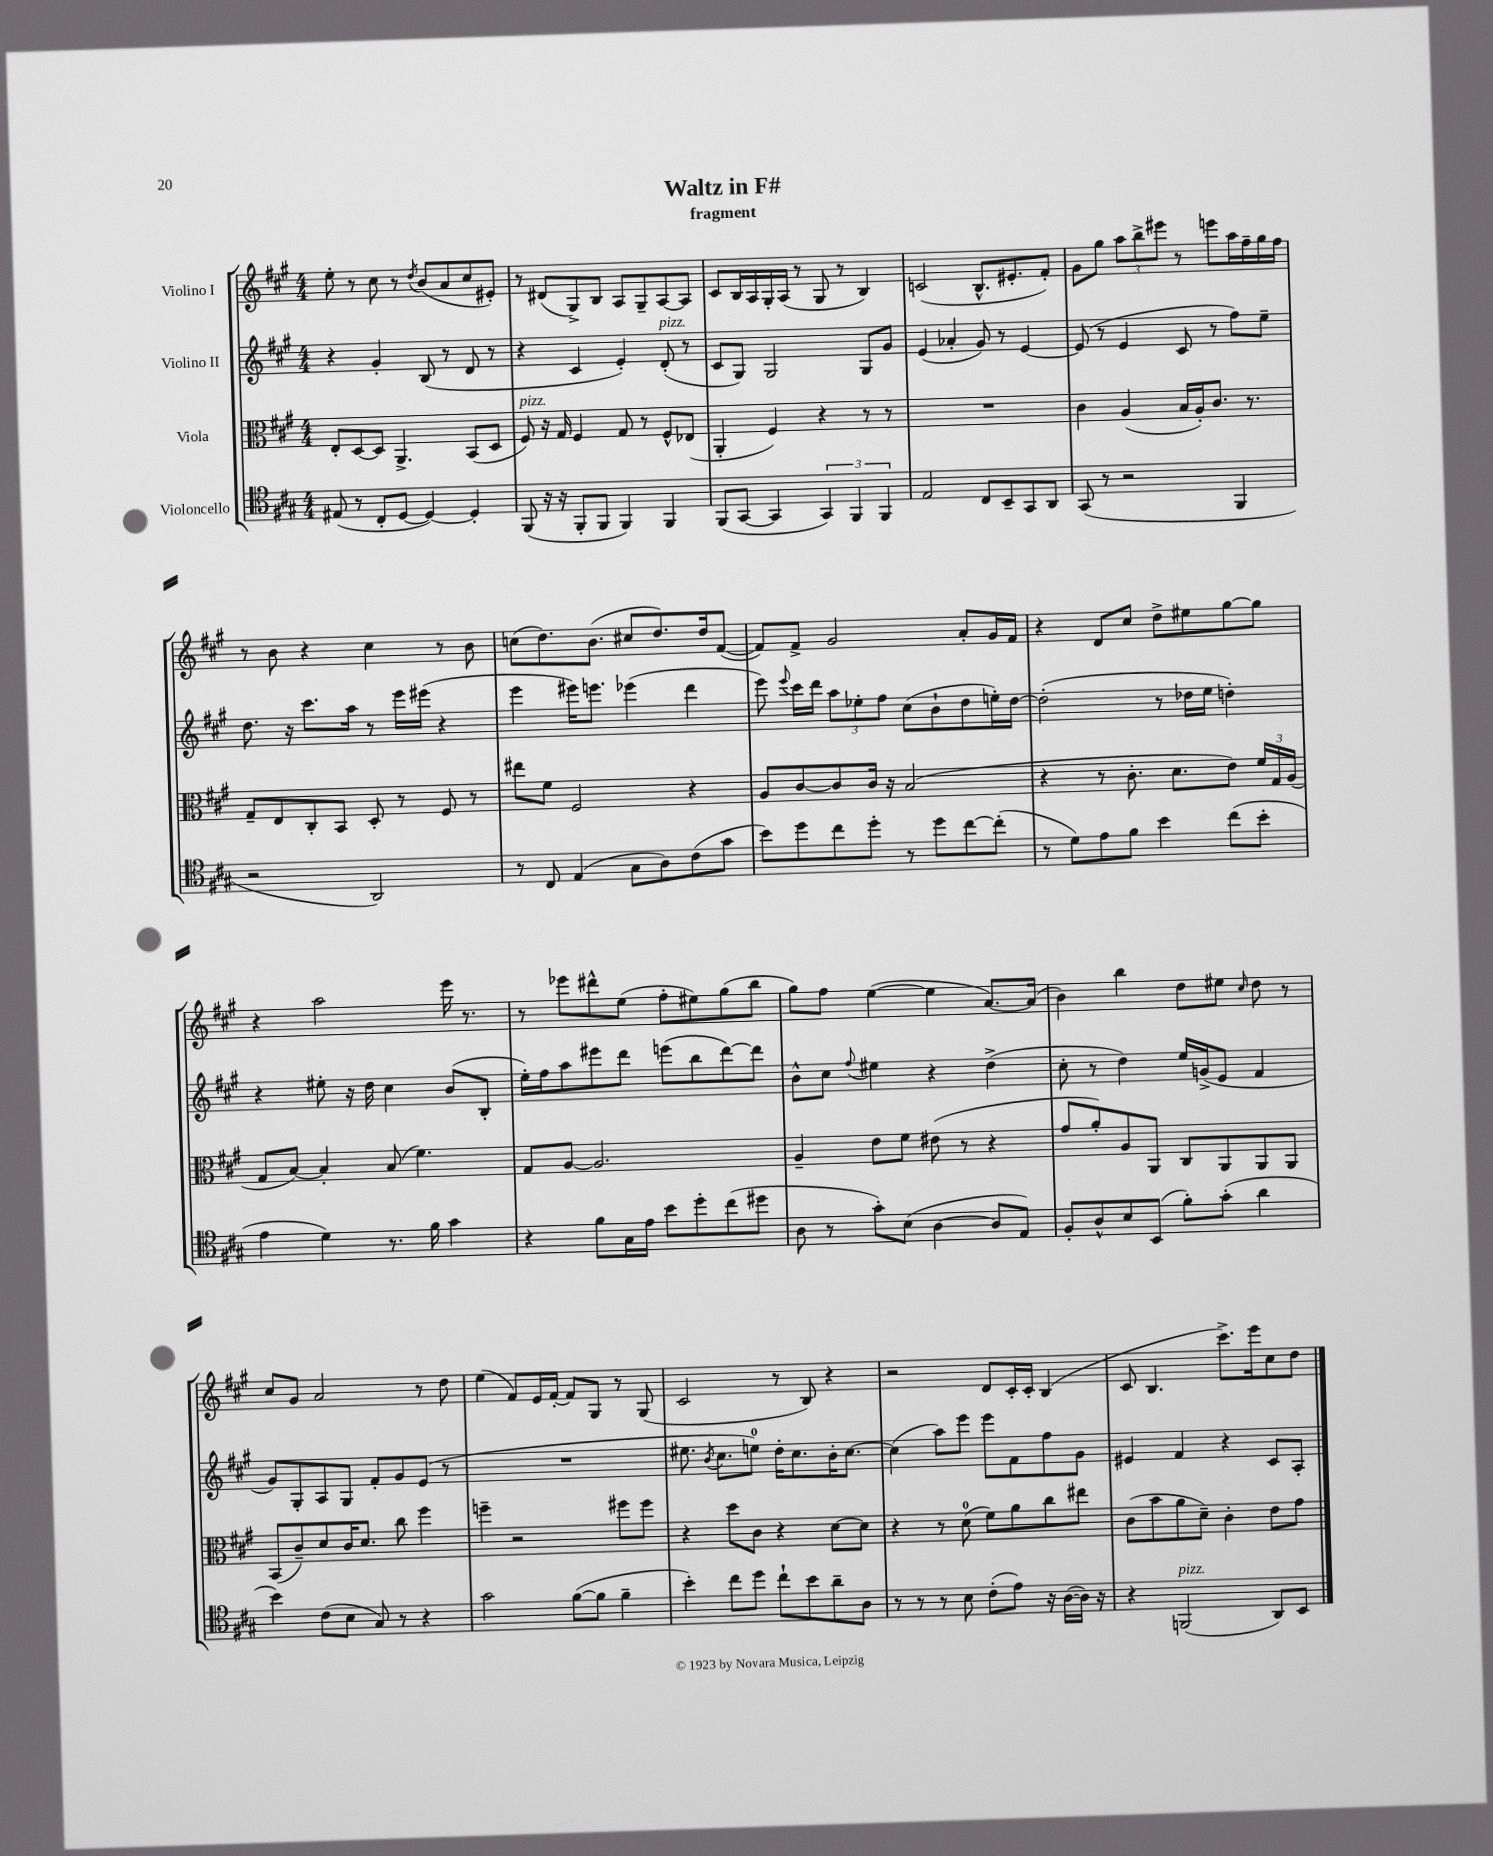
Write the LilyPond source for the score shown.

\header { title = "Waltz in F#" subtitle = "fragment" }
<<
\new StaffGroup <<
\new Staff = "s0" \with { instrumentName = "Violino I" } {
    \clef treble \key a \major \numericTimeSignature \time 4/4
    \autoBeamOff e''8-. r8 cis''8 r8 \acciaccatura { d''8 } b'8[( a'8 cis''8 eis'8]-.) |
    r8 dis'8[( gis8->) b8] a8[ gis8-- a8~ a8] |
    cis'8[ b16 a16 gis16-. a16]( r8 gis8 r8 b4) |
    c'2( b8.[-^ eis'8.-. fis'8]-.) |
    gis'8[ gis''8] \tuplet 3/2 { a''8[ b''8-> eis'''8] } r8 e'''8[ a''16 fis''16-- gis''16 fis''16] |
    r8 b'8 r4 cis''4 r8 b'8 |
    c''8[( d''8.) b'8.]( cis''8[ d''8.) d''16 fis'8]~( |
    fis'8[) fis'8]-> gis'2 a'8[-. gis'16 fis'16] |
    r4 d'8[ cis''8] d''8[-> eis''8 gis''8~ gis''8] |
    r4 a''2 e'''16 r8. |
    r8 ees'''8[ dis'''8-^ e''8]( fis''8[-. eis''8) gis''8( b''8] |
    gis''8[) fis''8] e''4~( e''4 a'8.[~) a'16]( |
    b'4) b''4 d''8[ eis''8] \grace { cis''16 } d''8 r8 |
    cis''8[ gis'8] a'2 r8 d''8 |
    e''4( fis'8[) e'16 fis'16]~-. fis'8[ gis8] r8 gis8( |
    cis'2 r8 b8) r4 |
    r2 d'8[ cis'16-. cis'16]-. b4( |
    cis'8 b4. cis'''8.[->) e'''16 cis''8 d''8] \bar "|." |
}
\new Staff = "s1" \with { instrumentName = "Violino II" } {
    \clef treble \key a \major \numericTimeSignature \time 4/4
    \autoBeamOff r4 gis'4-. b8( r8 d'8 r8 |
    r4 cis'4 e'4-.) d'8-.^\markup { \italic "pizz." }( r8 |
    cis'8[ gis8]) gis2 gis8[ gis'8] |
    e'4( aes'4-. gis'8) r8 e'4~ |
    e'8( r8 e'4 cis'8 r8 fis''8[) e''8]-- |
    d''8. r16 cis'''8.[ a''16] r8 e'''16[ eis'''16]( r4 |
    e'''4 eis'''16[) e'''8.] ees'''4( d'''4 |
    e'''8) \appoggiatura { e'''8 } cis'''16[ d'''16] \tuplet 3/2 { a''8[ ees''8-. fis''8] } cis''8[( b'8-! d''8 e''16-.) d''16]~ |
    d''2-.( r8 des''16[ e''16] d''4-.) |
    r4 eis''8-. r16 d''16 cis''4 b'8[( b8]-. |
    e''16[-.) fis''16 a''8 eis'''8 d'''8] e'''8[( b''8 d'''8~) d'''8] |
    b'8[-^ cis''8] \appoggiatura { fis''8 } eis''4 r4 d''4->( |
    cis''8-. r8 d''4) e''16[ g'16->( e'8] fis'4 |
    gis'8[) gis8-. a8 gis8] fis'8[-. gis'8 e'8]( r8 |
    R1 |
    eis''8. \acciaccatura { b'8 } cis''8.[ e''8]-0) d''16[-. cis''8. b'16-. cis''8.]~ |
    cis''4( a''8[) e'''8] e'''8[ fis'8 fis''8 gis'8] |
    eis'4 fis'4 r4 cis'8[ a8]-. \bar "|." |
}
\new Staff = "s2" \with { instrumentName = "Viola" } {
    \clef alto \key a \major \numericTimeSignature \time 4/4
    \autoBeamOff e8[-. d8~ d8] a,4.-> b,8[( d8] |
    fis8^\markup { \italic "pizz." }) r16 gis16 fis4 gis8 r8 fis8[-^ ees8]( |
    a,4-. fis4) r4 r8 r8 |
    R1 |
    cis'4 a4( b16[ a16-.) cis'8.] r8. |
    gis8[-- e8 cis8-. b,8] d8-. r8 fis8 r8 |
    eis''8[ fis'8] fis2 r4 |
    a8[ cis'8~ cis'8 cis'16] r16 b2( |
    r4 r8 cis'8.-. d'8.[ e'8]) \tuplet 3/2 { fis'16[ gis16 a16]( } |
    gis8[ b8]~) b4-. b8( fis'4.) |
    gis8[ a8]~ a2. |
    a4-- e'8[ fis'8] eis'8( r8 r4 |
    gis'8[ a'8-.) a8 a,8] cis8[ a,8 a,8 a,8] |
    b,8[( cis'8--) d'8 cis'16 d'8.] cis''8 fis''4 |
    f''4-- r2 fis''8[ fis''8] |
    r4 d''8[ cis'8] r4 d'8[~ d'8] |
    r4 r8 d'8-0( fis'8[) a'8 cis''8 eis''8] |
    cis'8[( b'8 a'8 d'8]--) cis'4-. e'8[ gis'8] \bar "|." |
}
\new Staff = "s3" \with { instrumentName = "Violoncello" } {
    \clef tenor \key a \major \numericTimeSignature \time 4/4
    \autoBeamOff eis8( r8 cis8[-. d8]~ d4~) d4-. |
    fis,8( r16 r16 fis,8[-. fis,8] fis,4) fis,4 |
    fis,8[( gis,8]~ gis,4 \tuplet 3/2 { gis,4) fis,4 fis,4 } |
    e2 cis8[ b,8-- gis,8 a,8] |
    gis,8( r8 r2 fis,4 |
    r2 a,2) |
    r8 cis8 e4( gis8[ a8) cis'8( gis'8] |
    b'8[) d''8 cis''8 d''8]-. r8 d''8[ cis''8~ cis''8]-.( |
    r8 d'8[) e'8 fis'8] b'4 cis''8[( b'8]-. |
    e'4 d'4) r8. fis'16 gis'4 |
    r4 fis'8[ gis16 e'16] b'8[ d''8-. cis''8( dis''8] |
    a8 r8 gis'8[-.) b8]( a4~ a8[ e8]) |
    fis8[-. a8-^ b8 b,8]( fis'8[-.) gis'8]-.( a'4 |
    b'4) cis'8[( b8] gis8) r8 r4 |
    gis'2 fis'8[~( fis'8] fis'4-- |
    b'4-.) cis''8[ d''8] cis''8[-! b'8 a'8-- a8] |
    r8 r8 r8 b8 cis'8[-.( e'8]) r16 a16[~( a16]) r16 |
    r4 f,2^\markup { \italic "pizz." }( a,8[) b,8] \bar "|." |
}
>>
>>
\layout { \context { \Score \remove "Bar_number_engraver" } }
